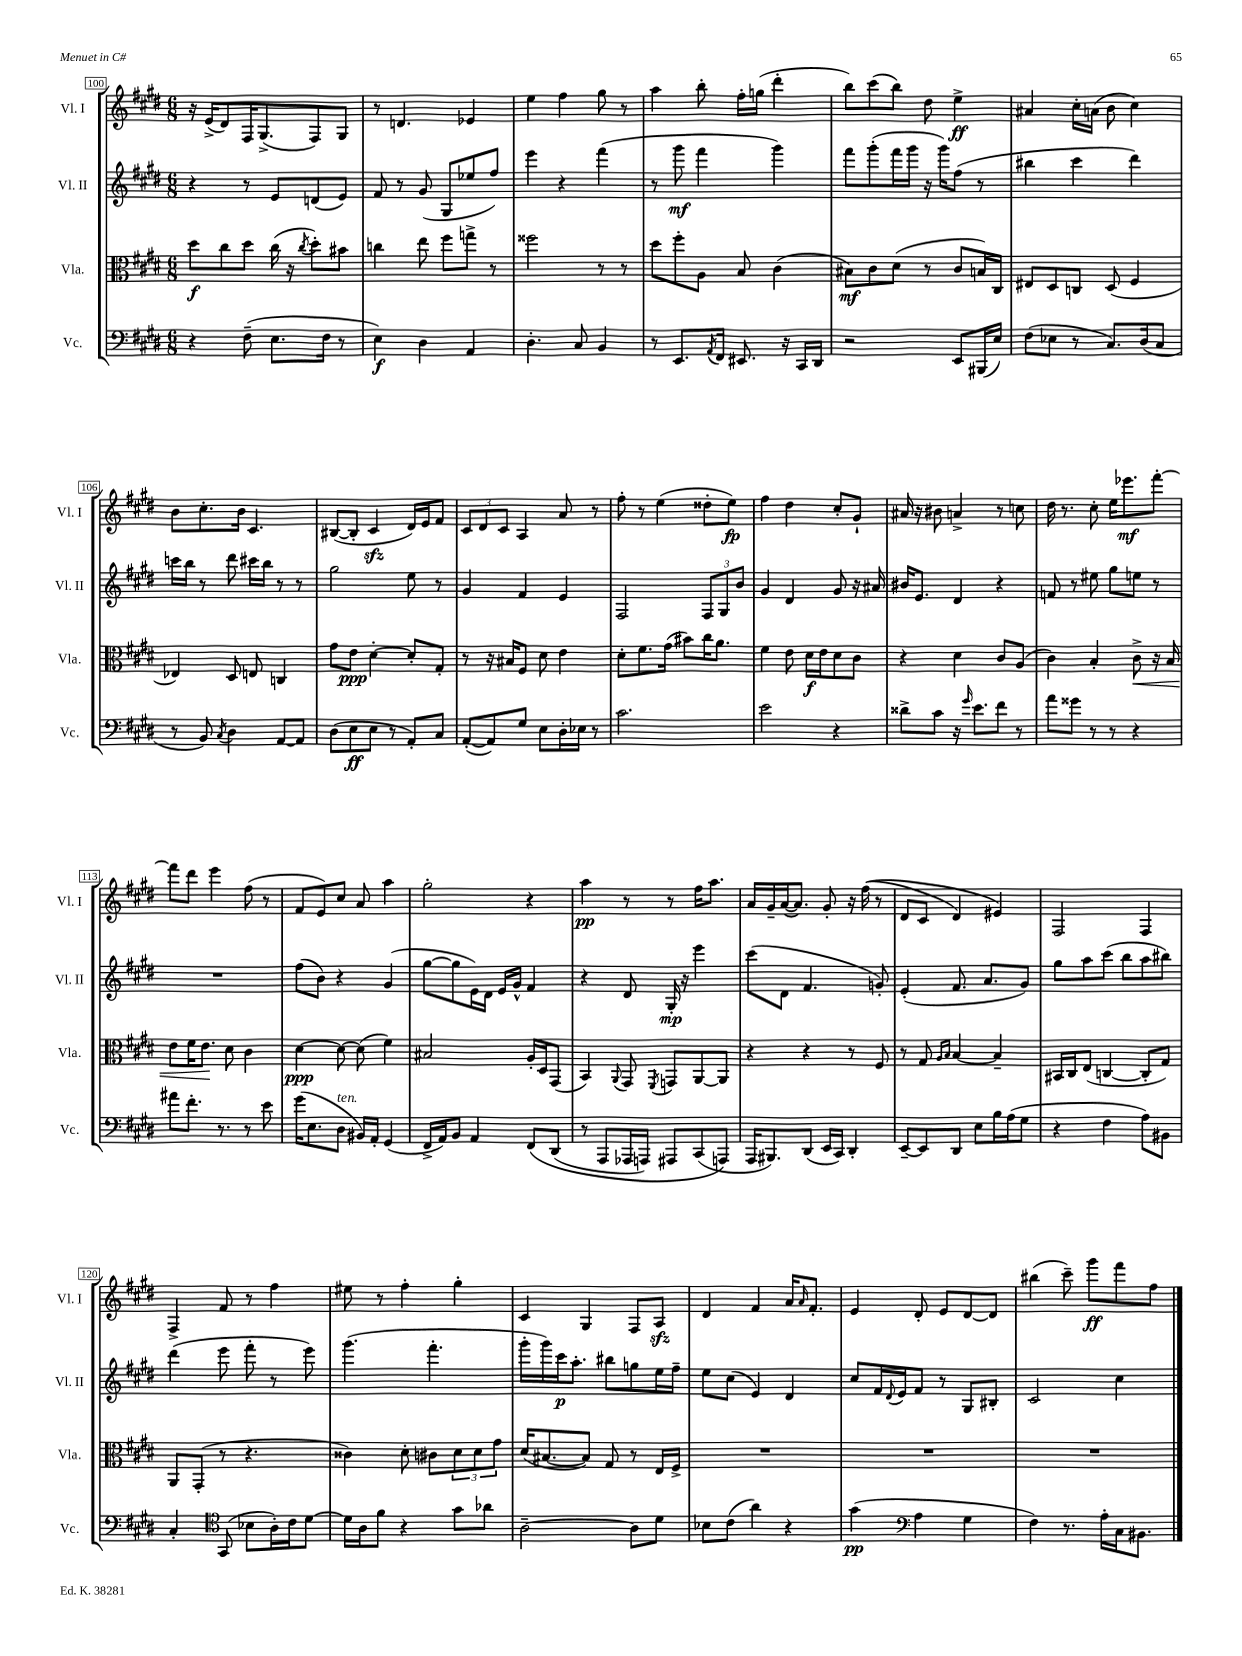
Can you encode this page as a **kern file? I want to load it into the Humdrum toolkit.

**kern	**kern	**kern	**kern
*staff4	*staff3	*staff2	*staff1
*clefF4	*clefC3	*clefG2	*clefG2
*k[f#c#g#d#]	*k[f#c#g#d#]	*k[f#c#g#d#]	*k[f#c#g#d#]
*M6/8	*M6/8	*M6/8	*M6/8
4r	8dd#\L	4r	16r
.	.	.	(16e^/LK
.	8cc#\	.	8d#/)
(8F#~\	8dd#\J	8r	16F#/K
.	.	.	(8.G#^/
8.E\L	(16cc#\	8e/L	.
.	16r	.	.
.	8qcc#/	.	.
.	8dd#'\L)	(8d/	8F#/)
16F#\Jk	.	.	.
8r	8b#\J	8e/J)	8G#/J
=	=	=	=
4E\)	4cc\	8f#/	8r
.	.	8r	4.d/
4D#\	8ee\	(8g#/	.
.	8ff#\L	8G#/L	.
4AA/	8gg^\J	8ee-/	4e-/
.	8r	8ff#/J)	.
=	=	=	=
4.D#'\	2ff##\	4eee\	4ee\
.	.	4r	4ff#\
8C#/	.	.	.
4BB/	8r	(4fff#\	8gg#\
.	8r	.	8r
=	=	=	=
8r	8dd#\L	8r	4aa\
8.EE/L	8ff#'\	8ggg#\	.
.	8A\J	4fff#\	8bb'\
8qAA/	.	.	.
16FF#/Jk	.	.	.
8.EE#/	8B/	.	16ff#'\LL
.	.	.	(16gg\JJ
.	(4c#\	4ggg#\)	4ddd#'\
16r	.	.	.
16CC#/LL	.	.	.
16DD#/JJ	.	.	.
=	=	=	=
2r	8B#\L)	8fff#\L	8bb\L)
.	8c#\	(8ggg#'\	(8ccc#\
.	(8d#\J	16fff#\L	8bb\J)
.	.	16ggg#\JJ	.
.	8r	16r	8dd#\
.	.	16ggg#\LK)	.
8EE/L	8c#/L	(8ff#\J	4ee^\
(16BBB#/L	16B/L)	8r	.
16E/JJ)	16C#/JJ	.	.
=	=	=	=
(8F#\L	8E#/L	4bb#\	4a#/
8E-\J	8D#/	.	.
8r	8C/J	4ccc#\	16cc#'\LL
.	.	.	(16a\JJ
8.C#/L)	(8D#/	.	8b\
.	4F#/	4ddd#\)	4cc#\)
(16D#/k	.	.	.
8C#/J	.	.	.
=	=	=	=
8r	4E-/)	16ccc\LL	8b\L
.	.	16bb\JJ	.
8BB/)	.	8r	8.cc#'\
8qC#/	.	.	.
4D#\	8D#/	8ddd#\	.
.	.	.	16b\Jk
.	8E/	16ccc#\LL	4.c#/
.	.	16bb\JJ	.
[8AA/L	4C/	8r	.
8AA/]J	.	8r	.
=	=	=	=
(8D#\L	8g#\L	2gg#\	([8B#/L
8E\	8e\J	.	8B#'/]J
8E\J	[4d#'\	.	4c#/
8r	.	.	.
8AA'/L)	8d#'/]L	8ee\	16d#/LL)
.	.	.	16e/J
8C#/J	8G#'/J	8r	8f#/J
=	=	=	=
([8AA'/L	8r	4g#/	12c#/L
.	.	.	12d#/
8AA/])	16r	.	.
.	.	.	12c#/J
.	16B#/LK	.	.
8G#/J	8F#/J	4f#/	4A/
8E\L	8d#\	.	.
16D#'\L	4e\	4e/	8a/
16E-\JJ	.	.	.
8r	.	.	8r
=	=	=	=
2.c#\	8d#'\L	2F#/	8ff#'\
.	8.f#\	.	8r
.	.	.	(4ee\
.	(16g#\Jk	.	.
.	8b#\L)	.	.
.	16cc#\K	12F#/L	8dd##'\L
.	8.a\J	.	.
.	.	12G#/	.
.	.	.	8ee\J)
.	.	12b/J	.
=	=	=	=
2e\	4f#\	4g#/	4ff#\
.	8e\	4d#/	4dd#\
.	16d#\LL	.	.
.	16e\J	.	.
4r	8d#\	8g#/	8cc#'/L
.	8c#\J	16r	8g#`/J
.	.	16a#/	.
=	=	=	=
8d##^\L	4r	16b#/LK	16a#/
.	.	8.e/J	16r
8c#\J	.	.	8b#\
16r	4d#\	4d#/	4a^/
16qqg#/	.	.	.
8.e\L	.	.	.
8f#\J	8c#/L	4r	8r
8r	(8A/J	.	8cc\
=	=	=	=
8a\L	4c#\)	8f/	16dd#\
.	.	.	8.r
8g##\J	.	8r	.
8r	4B'/	8ee#\	8cc#'\
8r	.	8gg#\L	16ee\LK
.	.	.	8.eee-\
4r	8c#^\	8ee\J	.
.	16r	8r	[8fff#'\J
.	16B/	.	.
=	=	=	=
8a#\L	8e\L	2.r	8fff#\]L
8.f#'\J	16f#\K	.	8ddd#\J
.	8.e\J	.	.
.	.	.	4eee\
8.r	.	.	.
.	8d#\	.	.
8r	4c#\	.	(8ff#\
8e\	.	.	8r
=	=	=	=
(16g#\LK	[4d#\	(8ff#\L	8f#/L
8.E\	.	.	.
.	.	8b\J)	8e/)
8D#\J	8d#\_	4r	8cc#/J
16BB#/LL)	(8d#\]	.	8a/
16AA'/JJ	.	.	.
(4GG#/	4f#\)	(4g#/	4aa\
=	=	=	=
16FF#^/LL	2B#/	[8gg#\L	2gg#'\
16AA/J)	.	.	.
8BB/J	.	8gg#\]	.
4AA/	.	16e\L)	.
.	.	16d#\JJ	.
.	.	16e/LL	.
.	.	16g#^^/JJ	.
&(8FF#/L	16A'/LL	4f#/	4r
.	16D#/J	.	.
(8DD#/J	(8GG#/J	.	.
=	=	=	=
8r	4BB/)	4r	4aa\
8AAA/L	.	.	.
.	8qqAA/	.	.
16AAA-/L	8GG#/	8d#/	8r
16AAA/JJ)	.	.	.
.	8qFF#/	.	.
8AAA#/L	8GG/L	16G#'/	8r
.	.	16r	.
(8CC#/	[8AA/	4eee\	16ff#\LK
.	.	.	8.aa\J
8AAA/J&)	8AA/]J	.	.
=	=	=	=
16AAA/LK	4r	(8ccc#\L	16a/LL
8.BBB#/)	.	.	16g#~/
.	.	8d#\J	([16a/J
.	.	.	8.a/]J)
(8DD#/J	4r	4.f#/	.
16EE/LL	.	.	8g#'/
16CC#/JJ)	.	.	.
4DD#'/	8r	.	16r
.	.	.	&((16ff#\
.	8F#/	8g'/)	8r
=	=	=	=
[8EE~/L	8r	(4e'/	8d#/L
8EE/]	8G#/	.	8c#/J
.	16qqA/LL	.	.
.	16qqB/JJ	.	.
8DD#/J	[4B/	8.f#/	4d#/)
8E\L	.	.	.
.	.	8.a/L	.
16B\L	4B~/]	.	4e#/&)
(16A\J	.	.	.
8G#\J	.	8g#/J)	.
=	=	=	=
4r	16BB#/LL	8gg#\L	2F#/
.	16C#/J	.	.
.	(8E/J	8aa\	.
4F#\	[4C/	(8ccc#\J	.
.	.	8bb\L	.
8A\L)	8C'/]L	8aa\	4F#/
8BB#\J	8G#/J)	8bb#\J)	.
=	=	=	=
4C#'/	8AA/L	(4ddd#\	4F#^/
.	(8GG#'/J	.	.
*clefC4	*	*	*
(8GG#/	8r	8eee\	8f#/
8B-\L	4.r	8fff#'\	8r
16A'\L)	.	8r	4ff#\
16c#\J	.	.	.
[8d#\J	.	8eee\)	.
=	=	=	=
16d#\]LL	4c##\)	(4.ggg#\	8ee#\
16A\J	.	.	.
8f#\J	.	.	8r
4r	8d#'\	.	4ff#'\
.	8c#\L	4.fff#'\	.
8g#\L	12d#\	.	4gg#'\
.	12d#\	.	.
8a-\J	.	.	.
.	12g#\J	.	.
=	=	=	=
[2A~\	(16d#/LK	16ggg#'\LL	4c#/
.	[8.B#/	16ggg#\)	.
.	.	16ccc#\J	.
.	.	8.aa'\J	.
.	8B#/]J)	.	4G#/
.	8G#/	8bb#\L	.
8A\]L	8r	8gg\	8F#/L
8d#\J	16E/LL	16ee\L	8A/J
.	16F#^/JJ	16ff#~\JJ	.
=	=	=	=
8B-\L	2.r	8ee\L	4d#/
(8c#\J	.	(8cc#\J	.
4a\)	.	4e/)	4f#/
4r	.	4d#/	16a/LK
.	.	.	16qqa/
.	.	.	8.f#'/J
=	=	=	=
(4g#\	2.r	8cc#/L	4e/
.	.	16f#/L	.
.	.	8qqd#/	.
.	.	16e/J	.
*clefF4	*	*	*
4A\	.	8f#/J	8d#'/
.	.	8r	8e/L
4G#\	.	8G#/L	[8d#/
.	.	8B#'/J	8d#/]J
=	=	=	=
4F#\)	2.r	2c#/	(4bb#\
8.r	.	.	8ccc#~\)
.	.	.	8ggg#\L
16A'\LL	.	.	.
16C#\J	.	4cc#\	8fff#\
8.BB#\J	.	.	.
.	.	.	8ff#\J
==	==	==	==
*-	*-	*-	*-
